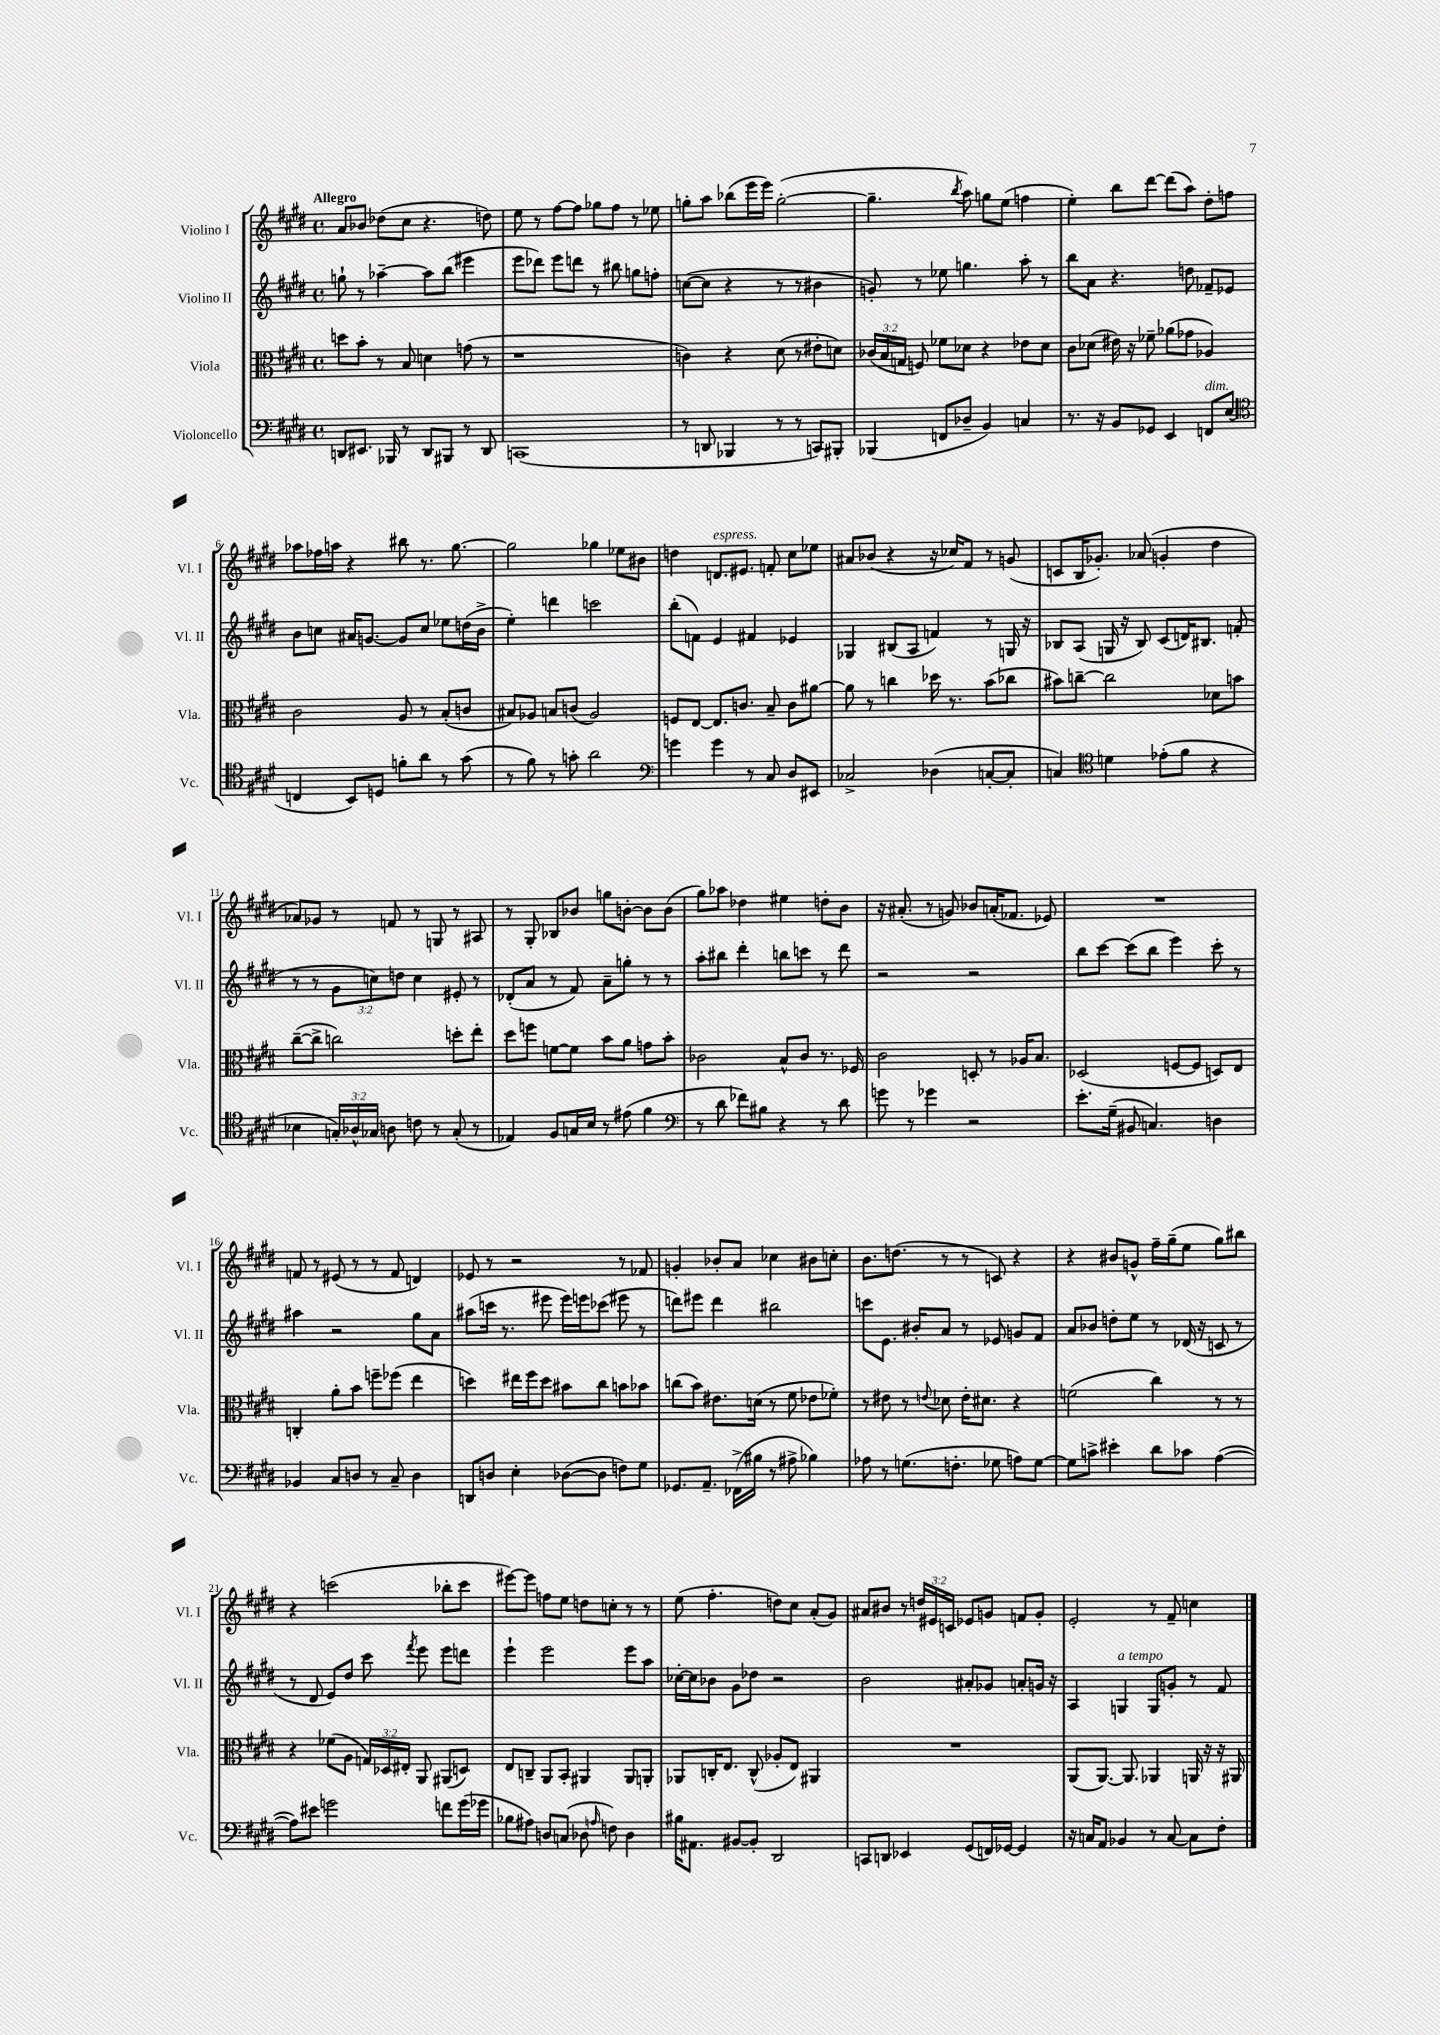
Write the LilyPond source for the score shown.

<<
\new StaffGroup <<
\new Staff = "s0" \with { instrumentName = "Violino I" shortInstrumentName = "Vl. I" } {
    \clef treble \key e \major \defaultTimeSignature \time 4/4 \override Staff.TupletNumber.text = #tuplet-number::calc-fraction-text \tempo "Allegro"
    \autoBeamOff a'8[ bes'8] des''8[( cis''8] r4. d''8) |
    e''8 r8 fis''8[~ fis''8] ges''8[ fis''8] r8 ees''8 |
    g''8[-. a''8] bes''8[( e'''16 e'''16]) g''2~-.( |
    g''4.-- \acciaccatura { b''8 } a''8) g''8[ e''8]( f''4 |
    e''4-.) b''8[ dis'''8]~ dis'''8[( a''8]) dis''8[-. f''8] |
    aes''8[ fes''16 a''16] r4 bis''8 r8. gis''8.~ |
    gis''2 ges''4 ees''8[ bis'8] |
    d''4 d'8.[^\markup { \italic "espress." } eis'8.] f'8-. cis''8[ ees''8] |
    ais'8[ bes'8]( r4 r16 ces''16[) fis'8] r8 g'8( |
    c'8[ b16 ges'8.]-.) aes'8( g'4-. dis''4 |
    aes'8[) ges'8] r8 f'8 r8 g8 r8 ais8 |
    r8 gis8-. bes8[ bes'8] g''8[ b'8]~-. b'8[ b'8]( |
    gis''8[) aes''8] des''4 eis''4 d''8[-. b'8] |
    r16 ais'8.-.( r8 g'8) bes'8[ a'16-.( fes'8.] ees'8) |
    R1 |
    f'8 r8 eis'8( r8 r8 f'8 d'4) |
    ees'8 r8 r2 r8 fes'8 |
    g'4-. bes'8[-. a'8] ces''4 bis'8[ c''8]-. |
    b'8.[ d''8.]( r8 r8 c'8) r4 |
    r4 bis'8[ g'8]-^ fis''16[-- gis''16--( e''8] gis''8[) bis''8] |
    r4 c'''2( bes''8[-. c'''8] |
    eis'''8[~) eis'''8] f''8[ e''8] d''8[ c''8]-. r8 r8 |
    e''8( fis''4.-. d''8[) cis''8] a'8[-.( gis'8]) |
    ais'8[ bis'8] r8 \tuplet 3/2 { d''16[ eis'16 c'16] } ees'8[ g'8] f'8[ g'8]-. |
    e'2-. r8 fis'8-- c''4 \bar "|." |
}
\new Staff = "s1" \with { instrumentName = "Violino II" shortInstrumentName = "Vl. II" } {
    \clef treble \key e \major \defaultTimeSignature \time 4/4 \override Staff.TupletNumber.text = #tuplet-number::calc-fraction-text
    \autoBeamOff g''8-! r8 aes''4~-- aes''8[ b''8]( eis'''4 |
    e'''8[ des'''8]) e'''8[ d'''8] r8 bis''8 g''8[ f''8]-. |
    c''8[~( c''8] r4 r8 r8 bis'4 |
    g'8-.) r8 ees''8 g''4. a''8-. r8 |
    b''8[ a'8] r4. d''8 fes'8[-- ees'8] |
    b'8[ c''8] ais'16[ g'8.]~ g'8[ c''8] ees''8[ d''16( b'16]-> |
    e''4-.) d'''4 c'''2 |
    b''8[-.( f'8]) e'4 fis'4 ees'4 |
    ges4 bis8[( a8] f'4) r8 g16 r16 |
    bes8[ a8]( g16 r16 bes8) cis'8[( d'16) bis8.] f'8-.( |
    r8 r8 \tuplet 3/2 { gis'8[ c''8) d''8] } c''4 eis'8-. r8 |
    des'8[-.( a'8] r8 fis'8) a'8[-- g''8]-. r8 r8 |
    a''8[-. bis''8] dis'''4-. b''8[ c'''8] r8 dis'''8 |
    r2 r2 |
    b''8[ cis'''8]~ cis'''8[( b''8] e'''4) cis'''8-. r8 |
    ais''4 r2 gis''8[ a'8] |
    ais''8[( c'''16] r8. eis'''8 eis'''16[) e'''16 ces'''8]( eis'''8 r8 |
    d'''8[) eis'''8] d'''4 bis''2 |
    c'''8[ e'8.] bis'16[-. a'8] r8 ees'8 g'8[ fis'8] |
    a'8[ bes'8] d''8[-. e''8] r8 des'16( r16 c'8 r8 |
    r8 dis'8 e'8[) dis''8] cis'''8 \acciaccatura { fis'''8 } e'''8 e'''8[ d'''8] |
    e'''4-! e'''2 e'''8[ a''8] |
    ces''16[~-. ces''16 bes'8] gis'8[ des''8] r2 |
    b'2 ais'8[-. ges'8] a'8[-. g'16] r16 |
    a4 g4^\markup { \italic "a tempo" } g8[ g'8]-. r8 fis'8 \bar "|." |
}
\new Staff = "s2" \with { instrumentName = "Viola" shortInstrumentName = "Vla." } {
    \clef alto \key e \major \defaultTimeSignature \time 4/4 \override Staff.TupletNumber.text = #tuplet-number::calc-fraction-text
    \autoBeamOff d''8[ b'8]-. r8 b8 d'4 g'8( r8 |
    r1 |
    c'4) r4 dis'8( r8 eis'8[-. d'8]) |
    \tuplet 3/2 { ces'16[( b16 g16] } f8) fes'8[ des'8] r4 ees'8[ des'8] |
    cis'8[ des'8]( eis'16) r16 fes'8-- aes'8[( ges'8] aes4) |
    cis'2 a8 r8 b8[-.( c'8] |
    bis8[) aes8] b8[ c'8]( aes2) |
    f8[ e8]~ e8.[ c'8.] b8-- c'8[ ais'8]~ |
    ais'8 r8 c''4 des''16 r8. b'8[( ces''8] |
    bis'8[) c''8]~-- c''2 des'8[ b'8] |
    cis''8[~--( cis''8]-> c''2) d''8[-. e''8]-. |
    dis''8[ f''8] f'8[~ f'8] b'8[ a'8] g'8[ b'8]-. |
    ces'2 b8[-^ ces'8] r8. fes16 |
    cis'2 d8-. r8 aes16[ b8.] |
    des2( f8[~ f8] d8[) e8] |
    c4-. a'8[-. b'8] f''8[-- fes''8]( e''4 |
    d''4) eis''16[ fis''16 d''8] bis'8[ cis''8] b'8[ bes'8] |
    c''8[( b'8]) eis'8.[ d'16]( r8 fis'8 ees'8[ fes'8]-.) |
    r8 eis'8 r8 \appoggiatura { e'8 } des'8 e'16[-. dis'8.] r4 |
    f'2( cis''4) r8 r8 |
    r4 fes'8[( a8] \tuplet 3/2 { g16[) des16 eis16]-. } a,8 ais,8[( d8]) |
    e8[ c8]-- a,8[ b,8]-. ais,4 ais,8[ a,8]-. |
    aes,8[ c16-. e8.] c8-^( aes8[-. e8]) ais,4 |
    R1 |
    a,8[( a,8.]~) a,8. aes,4 a,16 r16 r16 ais,16 \bar "|." |
}
\new Staff = "s3" \with { instrumentName = "Violoncello" shortInstrumentName = "Vc." } {
    \clef bass \key e \major \defaultTimeSignature \time 4/4 \override Staff.TupletNumber.text = #tuplet-number::calc-fraction-text
    \autoBeamOff d,8[ eis,8.] bes,,16 r8 d,8[ bis,,8] r8 d,8 |
    c,1( |
    r8 d,8 bes,,4 r8 r8 c,8[) bis,,8]-. |
    bes,,4( f,8[ des8]-- b,4) c4 |
    r8. r16 b,8[ ges,8] e,4 f,8[^\markup { \italic "dim." } e8]( |
    \clef tenor c4 b,8[) d8] f'8[-. a'8] r8 gis'8( |
    r8 fis'8) r8 g'8-. a'2 |
    \clef bass g'4 g'4 r8 cis8 dis8[ eis,8] |
    ces2-> des4( c8[~-. c8]-. |
    c4) \clef tenor d'4 ees'8[-.( fis'8] r4 |
    bes4 \tuplet 3/2 { g16[-.) aes16-^ ges16] } a8 c'8 r8 ges8-.( r8 |
    ees4) fis8[ g16 b16] r8 eis'8( fis'4 |
    \clef bass r8 dis'8 fes'8[) bis8] r4 r8 dis'8 |
    g'8 r8 ges'4 r2 |
    e'8.[-. gis16]--( bis,8 c4.) d4 |
    bes,4 cis8[ d8] r8 cis8-- d4 |
    d,8[ d8] e4-. des8[~( des8] f8[) gis8] |
    ges,8.[ a,8.]-- fes,16[->( bis16] r8 ais8-> bes4) |
    aes8 r8 g8.[( f8.]-. ges8 a8[) ges8]~ |
    ges8[ c'8]-> eis'4-. dis'8[ ces'8] a4~( |
    a8[) eis'8] g'2 f'8[ g'16( ges'16] |
    bes8[ ais8]) d8[ c8]( des8 \grace { a16 } f8) des4 |
    bis16[ ais,8.] bis,8[~ bis,8]-. dis,2 |
    c,8[ d,8] ees,4 gis,8[( f,16) ges,16]~ ges,4 |
    r16 c16[ a,8] bes,4 r8 c8~ c8[ fis8]-. \bar "|." |
}
>>
>>
